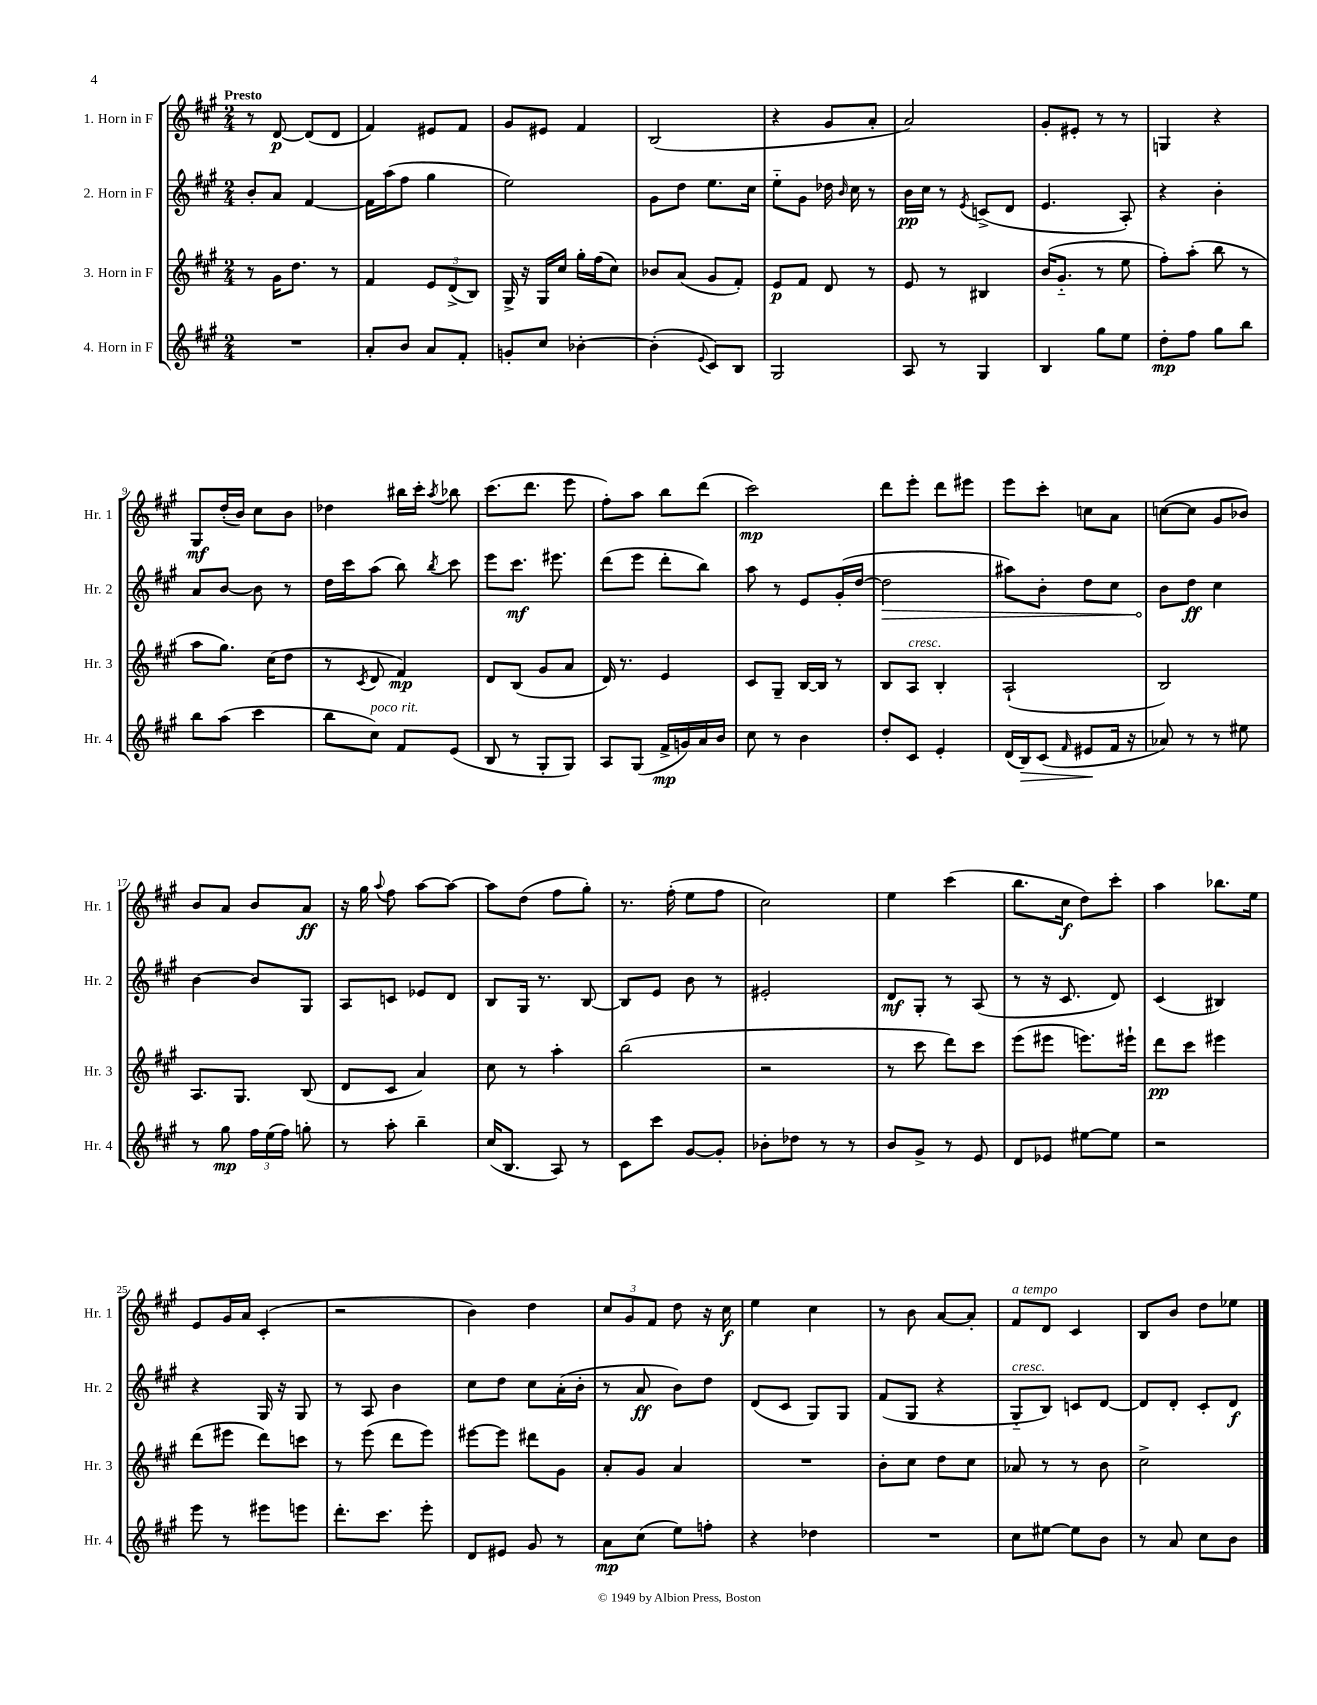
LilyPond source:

<<
\new StaffGroup <<
\new Staff = "s0" \with { instrumentName = "1. Horn in F" shortInstrumentName = "Hr. 1" } {
    \clef treble \key a \major \numericTimeSignature \time 2/4 \tempo "Presto"
    \autoBeamOff r8 d'8~\p d'8[( d'8] |
    fis'4) eis'8[ fis'8] |
    gis'8[ eis'8] fis'4 |
    b2( |
    r4 gis'8[ a'8]-. |
    a'2) |
    gis'8[-. eis'8]-. r8 r8 |
    g4 r4 |
    gis8[\mf d''16-.( b'16]) cis''8[ b'8] |
    des''4 bis''16[ cis'''16]-. \acciaccatura { a''8 } bes''8 |
    cis'''8.[( d'''8.] e'''8 |
    fis''8[-.) a''8] b''8[ d'''8]( |
    cis'''2\mp) |
    d'''8[ e'''8]-. d'''8[ eis'''8] |
    e'''8[ cis'''8]-. c''8[ a'8] |
    c''8[~( c''8] gis'8[ bes'8]) |
    b'8[ a'8] b'8[ a'8]\ff |
    r16 gis''16 \appoggiatura { a''8 } fis''8 a''8[~ a''8]~ |
    a''8[ d''8]( fis''8[ gis''8]-.) |
    r8. fis''16-.( e''8[ fis''8] |
    cis''2) |
    e''4 cis'''4( |
    b''8.[ cis''16]\f d''8[) cis'''8]-. |
    a''4 bes''8.[ e''16] |
    e'8[ gis'16 a'16] cis'4-.( |
    r2 |
    b'4) d''4 |
    \tuplet 3/2 { cis''8[ gis'8 fis'8] } d''8 r16 cis''16\f |
    e''4 cis''4 |
    r8 b'8 a'8[~ a'8]-. |
    fis'8[^\markup { \italic "a tempo" } d'8] cis'4 |
    b8[ b'8] d''8[ ees''8] \bar "|." |
}
\new Staff = "s1" \with { instrumentName = "2. Horn in F" shortInstrumentName = "Hr. 2" } {
    \clef treble \key a \major \numericTimeSignature \time 2/4
    \autoBeamOff b'8[-. a'8] fis'4~ |
    fis'16[ a''16( fis''8] gis''4 |
    e''2) |
    gis'8[ d''8] e''8.[ cis''16] |
    e''8[-_ gis'8] des''16 \grace { b'16 } cis''16 r8 |
    b'16[\pp cis''16] r8 \acciaccatura { e'8 } c'8[->( d'8] |
    e'4. a8-.) |
    r4 b'4-. |
    a'8[ b'8]~ b'8 r8 |
    d''16[ cis'''16 a''8]( b''8) \acciaccatura { b''8 } cis'''8 |
    e'''8[ cis'''8.]\mf eis'''8. |
    d'''8[( e'''8] d'''8[-. b''8]) |
    a''8 r8 e'8[ gis'16-.( d''16]~ |
    \once \override Hairpin.circled-tip = ##t d''2\> |
    ais''8[) b'8]-. d''8[ cis''8] |
    b'8[\! d''8]\ff cis''4 |
    b'4~ b'8[ gis8] |
    a8[ c'8] ees'8[ d'8] |
    b8[ gis16] r8. b8~ |
    b8[ e'8] b'8 r8 |
    eis'2-. |
    d'8[\mf gis8]-. r8 a8( |
    r8 r16 cis'8. d'8) |
    cis'4( bis4) |
    r4 gis16 r16 gis8 |
    r8 a8 b'4 |
    cis''8[ d''8] cis''8[ a'16-.( b'16]-. |
    r8 a'8\ff b'8[) d''8] |
    d'8[( cis'8] gis8[) gis8] |
    fis'8[( gis8] r4 |
    gis8[-_^\markup { \italic "cresc." } b8]) c'8[ d'8]~ |
    d'8[ d'8]-. cis'8[-. d'8]\f \bar "|." |
}
\new Staff = "s2" \with { instrumentName = "3. Horn in F" shortInstrumentName = "Hr. 3" } {
    \clef treble \key a \major \numericTimeSignature \time 2/4
    \autoBeamOff r8 gis'16[ d''8.] r8 |
    fis'4 \tuplet 3/2 { e'8[ d'8->( b8]) } |
    gis16-> r16 gis16[ cis''16] gis''16[-. fis''16( cis''8]) |
    bes'8[ a'8]( gis'8[ fis'8]-.) |
    e'8[\p fis'8] d'8 r8 |
    e'8 r8 bis4 |
    b'16[( gis'8.]-_ r8 e''8 |
    fis''8[-.) a''8]-.( b''8 r8 |
    a''8[ gis''8.]) cis''16[( d''8] |
    r8 \acciaccatura { cis'8 } d'8 fis'4\mp) |
    d'8[ b8]( gis'8[ a'8] |
    d'16) r8. e'4 |
    cis'8[ gis8]-- b16[~ b16] r8 |
    b8[ a8]^\markup { \italic "cresc." } b4-. |
    a2-!( |
    b2) |
    a8.[ gis8.] b8( |
    d'8[ cis'8] a'4) |
    cis''8 r8 a''4-. |
    b''2( |
    r2 |
    r8 cis'''8 d'''8[) cis'''8] |
    e'''8[( eis'''8] e'''8.[) eis'''16]-! |
    d'''8[\pp cis'''8] eis'''4 |
    d'''8[( eis'''8] d'''8[) c'''8] |
    r8 e'''8( d'''8[ e'''8]) |
    eis'''8[~ eis'''8] dis'''8[ gis'8] |
    a'8[-. gis'8] a'4 |
    R2 |
    b'8[-. cis''8] d''8[ cis''8] |
    aes'8 r8 r8 b'8 |
    cis''2-> \bar "|." |
}
\new Staff = "s3" \with { instrumentName = "4. Horn in F" shortInstrumentName = "Hr. 4" } {
    \clef treble \key a \major \numericTimeSignature \time 2/4
    \autoBeamOff R2 |
    a'8[-. b'8] a'8[ fis'8]-. |
    g'8[-. cis''8] bes'4~-. |
    bes'4-.( \appoggiatura { e'8 } cis'8[) b8] |
    gis2 |
    a8 r8 gis4 |
    b4 gis''8[ e''8] |
    d''8[-.\mp fis''8] gis''8[ b''8] |
    b''8[ a''8]( cis'''4 |
    b''8[ cis''8]^\markup { \italic "poco rit." }) fis'8[ e'8]( |
    b8 r8 gis8[-. gis8]) |
    a8[ gis8]( fis'16[->\mp g'16) a'16 b'16] |
    cis''8 r8 b'4 |
    d''8[-. cis'8] e'4-. |
    d'16[( b16\>) cis'8]( \grace { fis'16 } eis'8[\! fis'16] r16 |
    aes'8) r8 r8 eis''8 |
    r8 gis''8\mp \tuplet 3/2 { fis''16[ e''16( fis''16]) } g''8-. |
    r8 a''8-. b''4-- |
    cis''16[( b8.] a8) r8 |
    cis'8[ cis'''8] gis'8[~ gis'8]-. |
    bes'8[-. des''8] r8 r8 |
    b'8[ gis'8]-> r8 e'8 |
    d'8[ ees'8] eis''8[~ eis''8] |
    r2 |
    e'''8 r8 eis'''8[ e'''8] |
    d'''8.[-. cis'''8.] e'''8-. |
    d'8[ eis'8] gis'8 r8 |
    a'8[\mp cis''8]( e''8[) f''8]-. |
    r4 des''4 |
    R2 |
    cis''8[ eis''8]~ eis''8[ b'8] |
    r8 a'8 cis''8[ b'8] \bar "|." |
}
>>
>>
